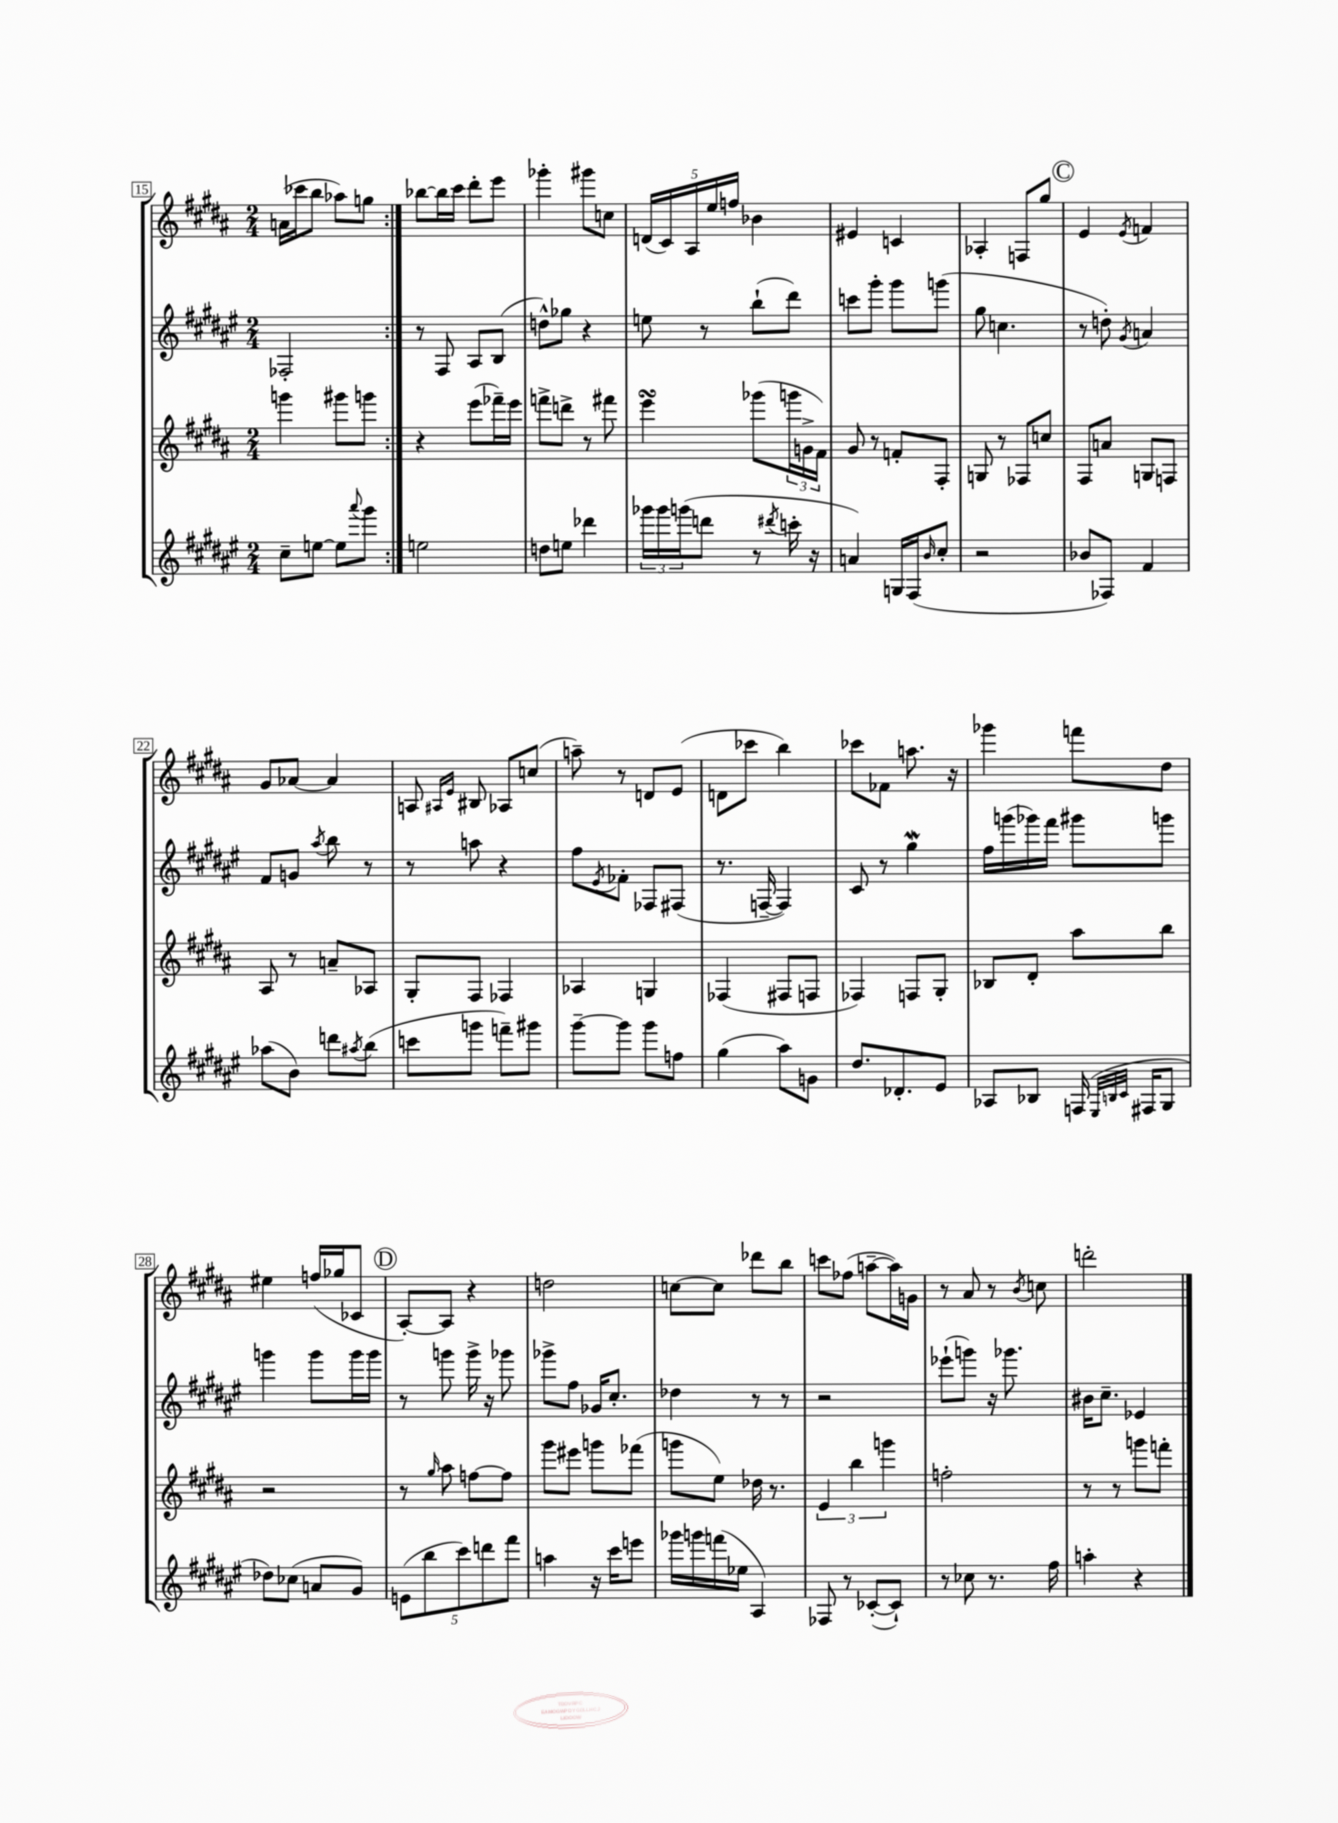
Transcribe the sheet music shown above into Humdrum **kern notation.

**kern	**kern	**kern	**kern
*part4	*part3	*part2	*part1
*staff4	*staff3	*staff2	*staff1
*clefG2	*clefG2	*clefG2	*clefG2
*k[f#c#g#d#a#e#]	*k[f#c#g#d#a#]	*k[f#c#g#d#a#e#]	*k[f#c#g#d#a#]
*M2/4	*M2/4	*M2/4	*M2/4
=15	=15	=15	=15
8cc#~\L	4gggn\	2F-X'/	(16an\LL
.	.	.	16ccc-X\J
[8een\J	.	.	8bb\J
8ee\L]	8ggg#X\L	.	8aa-X\L)
8qqaaa#/	.	.	.
8ggg#\J	8gggn\J	.	8ggn\J
=16:|!	=16:|!	=16:|!	=16:|!
2een\	4r	8r	[8bb-X\L
.	.	8F#/	16bb-\L]
.	.	.	16ccc#\JJ
.	(8eee\L	8A#/L	8ddd#'\L
.	16fff-X~\L)	(8B/J	8eee\J
.	16eee\JJ	.	.
=17	=17	=17	=17
8ddn\L	8fffn^\L	8ddn^^\L)	4ggg-X'\
8een\J	8dddn^\J	8gg-X\J	.
4ddd-X\	8r	4r	8ggg#X\L
.	8fff#X\	.	8ccn\J
=18	=18	=18	=18
24ggg-X\LL	4eeesSSs\	8een\	(20dn/LL
24ggg-\	.	.	.
.	.	.	20c#/)
(24gggn\J	.	.	.
.	.	.	20A#/
8dddn\J	.	8r	.
.	.	.	20ee/
.	.	.	20ffn/JJ
8r	(8ggg-X\L	(8bb`\L	4b-X\
8qddd#X/	.	.	.
16cccn'\	24gggn\L	8ddd#\J)	.
.	24gn^\	.	.
16r	.	.	.
.	24f#\JJ)	.	.
=19	=19	=19	=19
4an/)	8g#/	8cccn\L	4e#X/
.	8r	8ggg#'\J	.
16Gn/LL	8fn'/L	8ggg#\L	4cn/
(16F#/J	.	.	.
16qqb/	.	.	.
8cc#'/J	8F#'/J	(8gggn\J	.
=20	=20	=20	=20
2r	8Gn/	8gg#\	4A-X'/
.	8r	4.ccn\	.
.	8F-X/L	.	8Fn/L
.	8ccn/J	.	8gg#/J
!!LO:REH:place=s1:t=C
=21	=21	=21	=21
8b-X/L	8F#/L	8r	4e/
8F-X/J)	8an/J	8ddn'\)	.
.	.	8qg#/	8qe/
4f#/	8Gn/L	4an/	4fn/
.	8Fn/J	.	.
!!LO:LB:g=z
=22	=22	=22	=22
(8aa-X\L	8A#/	8f#/L	8g#/L
8b\J)	8r	8gn/J	[8a-X/J
.	.	8qaa#/	.
8dddn\L	8an~/L	8bb\	4a-/]
8qaa#X/	.	.	.
(8bb\J	8A-X/J	8r	.
=23	=23	=23	=23
8cccn\L	8G#'/L	8r	8An/
.	.	.	16qqA#X/LL
.	.	.	16qqe/JJ
8gggn\J	8F#/J	8aan\	8B#X/
8fffn~\L)	4F-X/	4r	8A-X/L
8ggg#X\J	.	.	(8ccn/J
=24	=24	=24	=24
[8ggg#~\L	4A-X/	8ff#\L	8aan~\)
.	.	8qe#/	.
8ggg#\J]	.	8f-X'\J	8r
8ggg#\L	4Gn/	8F-X/L	8dn/L
8ffn\J	.	(8F#X/J	(8e/J
=25	=25	=25	=25
(4gg#\	(4F-X/	8.r	8dn\L
.	.	.	8ccc-X\J
.	.	[16Fn~/	.
8aa#\L)	8F#X/L	4F/])	4bb\)
8gn\J	8Fn/J	.	.
=26	=26	=26	=26
8.dd#/L	4F-X/)	8c#/	8ccc-X\L
.	.	8r	8f-X\J
8.d-X'/	.	.	.
.	8Fn/L	4gg#W\	8.aan\
8e#/J	8G#'/J	.	.
.	.	.	16r
=27	=27	=27	=27
8A-X/L	8B-X/L	16ff#\LL	4ggg-X\
.	.	(16gggn\	.
8B-X/J	8d#'/J	16ggg-X\)	.
.	.	16fff#\JJ	.
(16Fn/	8aa#\L	8ggg#X\L	8fffn\L
32qqE#/LLL	.	.	.
32qqBn/	.	.	.
32qqc#/JJJ	.	.	.
16F#X/KL	.	.	.
8G#/J	8bb\J	8gggn\J	8dd#\J
!!LO:LB:g=z
=28	=28	=28	=28
8dd-X\L)	2r	4gggn\	4ee#X\
(8cc-X\J	.	.	.
8an/L	.	8ggg\L	(16ffn/LL
.	.	.	16gg-X/J
8g#/J)	.	16ggg\L	8c-X/J
.	.	16ggg\JJ	.
!!LO:REH:place=s1:t=D
=29	=29	=29	=29
(10en\L	8r	8r	[8A#'/L)
10bb\	.	.	.
.	16qqgg#/	.	.
.	8aa#\	8gggn\	8A#/J]
10ccc#\)	.	.	.
.	[8ffn\L	16ggg^\	4r
10dddn\	.	.	.
.	.	16r	.
.	8ff\J]	8ggg-X\	.
10fff#\J	.	.	.
=30	=30	=30	=30
4aan\	8ggg#\L	8ggg-X^\L	2ddn\
.	8eee#X\J	8ff#\J	.
16r	8gggn\L	16g-X/KL	.
16ccc#\KL	.	8.cc#'/J	.
8eeen\J	(8fff-X\J	.	.
=31	=31	=31	=31
16ggg-X\LL	8gggn\L	4dd-X\	[8ccn\L
16gggn\	.	.	.
(16fffn\	8ee\J)	.	8cc\J]
16ee-X\JJ	.	.	.
4A#/)	16dd-X\	8r	8ddd-X\L
.	8.r	.	.
.	.	8r	8bb\J
=32	=32	=32	=32
8F-X/	6e/	2r	8cccn\L
8r	.	.	(8ff-X\J
.	6bb\	.	.
([8c-X'/L	.	.	[8aan~\L
.	6gggn\	.	.
8c-`/J])	.	.	16aa\L])
.	.	.	16gn\JJ
=33	=33	=33	=33
8r	2ffn'\	(8eee-X`\L	8r
8cc-X\	.	8gggn\J)	8a#/
8.r	.	16r	8r
.	.	8.ggg-X\	.
.	.	.	8qb/
.	.	.	8ccn\
16ff#\	.	.	.
=34	=34	=34	=34
4aan'\	8r	16b#X\KL	2dddn'\
.	.	8.cc#~\J	.
.	8r	.	.
4r	8gggn\L	4e-X/	.
.	8fffn'\J	.	.
==	==	==	==
*-	*-	*-	*-
